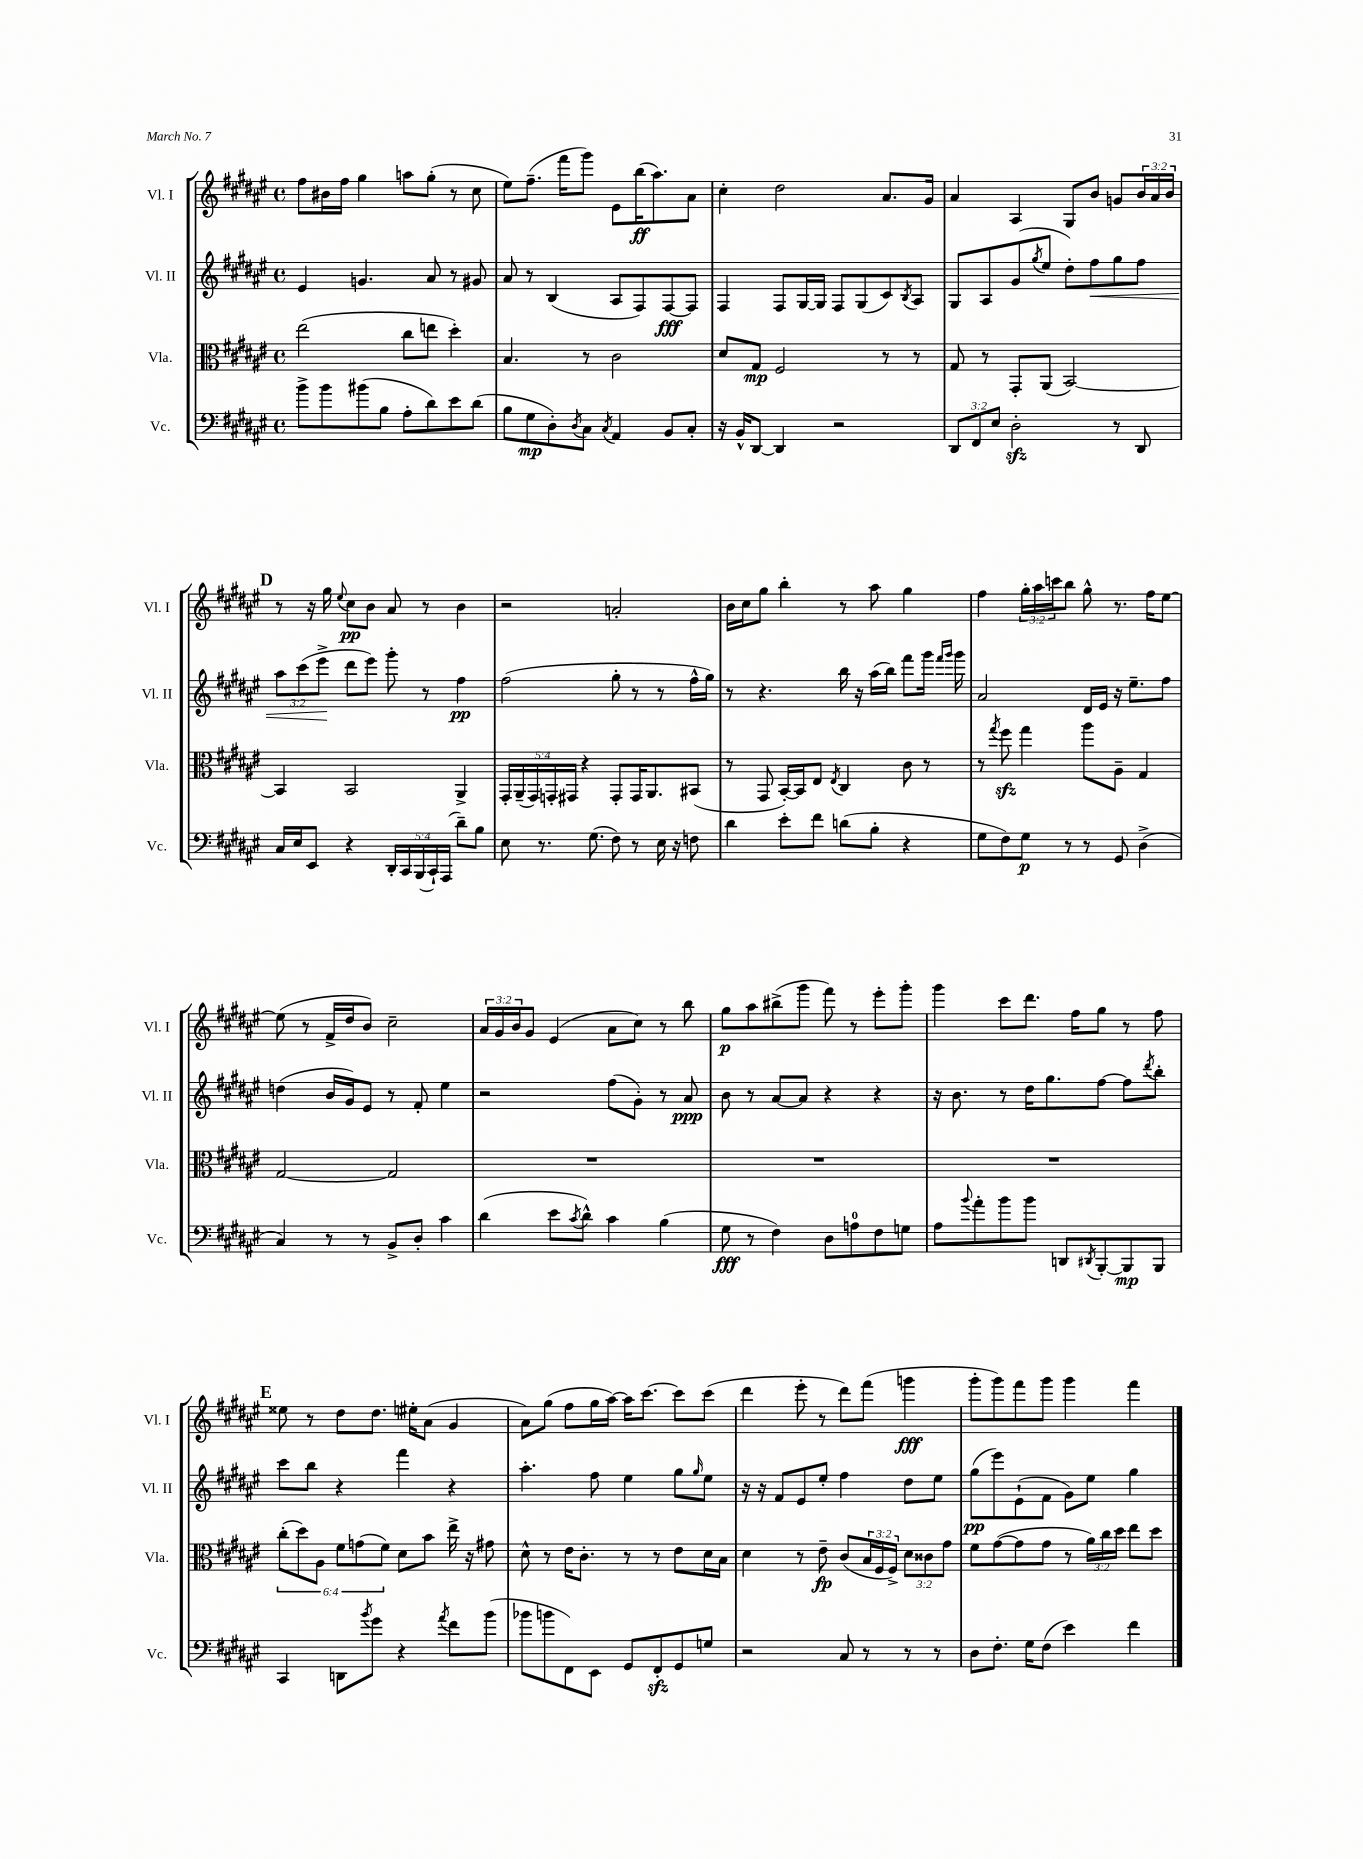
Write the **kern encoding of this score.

**kern	**dynam	**kern	**dynam	**kern	**dynam	**kern	**dynam
*part4	*part4	*part3	*part3	*part2	*part2	*part1	*part1
*staff4	*staff4	*staff3	*staff3	*staff2	*staff2	*staff1	*staff1
*I"Vc.	*	*I"Vla.	*	*I"Vl. II	*	*I"Vl. I	*
*I'Vc.	*	*I'Vla.	*	*I'Vl. II	*	*I'Vl. I	*
*clefF4	*	*clefC3	*	*clefG2	*	*clefG2	*
*k[f#c#g#d#a#e#]	*	*k[f#c#g#d#a#e#]	*	*k[f#c#g#d#a#e#]	*	*k[f#c#g#d#a#e#]	*
*M4/4	*	*M4/4	*	*M4/4	*	*M4/4	*
*met(c)	*	*met(c)	*	*met(c)	*	*met(c)	*
=76	=76	=76	=76	=76	=76	=76	=76
8b^\L	.	(2ee#\	.	4e#/	.	8ff#\L	.
8b\	.	.	.	.	.	16b#X\L	.
.	.	.	.	.	.	16ff#\JJ	.
(8b#X\	.	.	.	4.gn/	.	4gg#\	.
8B\J	.	.	.	.	.	.	.
8A#'\L	.	8cc#\L	.	.	.	8aan\L	.
8d#\)	.	8een\J	.	8a#/	.	(8gg#'\J	.
8e#\	.	4dd#'\)	.	8r	.	8r	.
(8d#\J	.	.	.	8g#X/	.	8cc#\	.
=77	=77	=77	=77	=77	=77	=77	=77
8B\L	.	4.B/	.	8a#/	.	8ee#\L)	.
8G#\	mp	.	.	8r	.	(8.ff#~\J	.
8D#'\)	.	.	.	(4B/	.	.	.
.	.	.	.	.	.	16fff#\KL	.
8qD#/	.	.	.	.	.	.	.
8C#\J	.	8r	.	.	.	8ggg#\J)	.
8qC#/	.	.	.	.	.	.	.
4AA#/	.	2c#\	.	8A#/L	.	8e#\L	.
.	.	.	.	8F#/)	.	(16bb\K	ff
.	.	.	.	.	.	8.aa#\)	.
8BB/L	.	.	.	[8F#/	fff	.	.
8C#'/J	.	.	.	8F#/J]	.	8a#\J	.
=78	=78	=78	=78	=78	=78	=78	=78
16r	.	8d#/L	.	4F#/	.	4cc#'\	.
16BB^^/KL	.	.	.	.	.	.	.
[8DD#/J	.	8G#/J	mp	.	.	.	.
4DD#/]	.	2F#/	.	8F#/L	.	2dd#\	.
.	.	.	.	[16G#/L	.	.	.
.	.	.	.	16G#/JJ]	.	.	.
2r	.	.	.	8F#/L	.	.	.
.	.	.	.	(8G#/	.	.	.
.	.	8r	.	8c#/)	.	8.a#/L	.
.	.	.	.	8qB/	.	.	.
.	.	8r	.	8A#/J	.	.	.
.	.	.	.	.	.	16g#/Jk	.
=79	=79	=79	=79	=79	=79	=79	=79
12DD#/L	.	8G#/	.	8G#/L	.	4a#/	.
12FF#/	.	.	.	.	.	.	.
.	.	8r	.	8A#/	.	.	.
12E#/J	.	.	.	.	.	.	.
2D#zz'\	.	8GG#'/L	.	(8g#/	.	4A#/	.
.	.	.	.	8qgg#/	.	.	.
.	.	(8AA#/J	.	8ee#/J	.	.	.
.	.	[2BB/)	.	8dd#'\L)	.	8G#/L	.
!	!	!	!	!	!LO:HP:b	!	!
.	.	.	.	8ff#\	<	8b/J	.
8r	.	.	.	8gg#\	.	8gn/L	.
8DD#/	.	.	.	8ff#\J	.	24b/L	.
.	.	.	.	.	.	24a#/	.
.	.	.	.	.	.	24b/JJ	.
!!LO:LB:g=z
!!LO:REH:place=s1:t=D
=80	=80	=80	=80	=80	=80	=80	=80
16C#/LL	.	4BB/]	.	12aa#\L	.	8r	.
16E#/J	.	.	.	.	.	.	.
.	.	.	.	(12ccc#\	.	.	.
8EE#/J	.	.	.	.	.	16r	.
.	.	.	.	12eee#^\J	.	.	.
.	.	.	.	.	.	16gg#\	.
.	.	.	.	.	.	8qqee#/	.
4r	.	2BB/	.	8ddd#\L	[	8cc#\L	pp
.	.	.	.	8eee#\J)	.	8b\J	.
20DD#'/LL	.	.	.	8ggg#'\	.	8a#/	.
20CC#/	.	.	.	.	.	.	.
(20BBB/	.	.	.	.	.	.	.
.	.	.	.	8r	.	8r	.
20CC#`/)	.	.	.	.	.	.	.
(20AAA#/JJ	.	.	.	.	.	.	.
8d#~\L)	.	4AA#^/	.	4ff#\	pp	4b\	.
8B\J	.	.	.	.	.	.	.
=81	=81	=81	=81	=81	=81	=81	=81
8E#\	.	20GG#'/LL	.	(2ff#\	.	2r	.
.	.	(20AA#~/	.	.	.	.	.
.	.	20GG#/)	.	.	.	.	.
8.r	.	.	.	.	.	.	.
.	.	20GGn'/	.	.	.	.	.
.	.	20GG#X/JJ	.	.	.	.	.
.	.	4r	.	.	.	.	.
(8.G#\	.	.	.	.	.	.	.
8F#\)	.	8GG#'/L	.	8gg#'\	.	2an'/	.
8r	.	16GG#/K	.	8r	.	.	.
.	.	8.AA#/	.	.	.	.	.
16E#\	.	.	.	8r	.	.	.
16r	.	.	.	.	.	.	.
8Fn\	.	(8BB#X/J	.	16ff#^^\LL	.	.	.
.	.	.	.	16gg#\JJ)	.	.	.
=82	=82	=82	=82	=82	=82	=82	=82
4d#\	.	8r	.	8r	.	16b\LL	.
.	.	.	.	.	.	16cc#\J	.
.	.	8GG#/	.	4.r	.	8gg#\J	.
8e#'\L	.	[16BB'/LL)	.	.	.	4bb'\	.
.	.	16BB/J]	.	.	.	.	.
8f#\J	.	8E#/J	.	.	.	.	.
.	.	8qE#/	.	.	.	.	.
(8dn\L	.	4C#/	.	16bb\	.	8r	.
.	.	.	.	16r	.	.	.
8B'\J	.	.	.	(16aa#\LL	.	8aa#\	.
.	.	.	.	16bb\JJ)	.	.	.
4r	.	8c#\	.	8fff#\L	.	4gg#\	.
.	.	8r	.	16ggg#\Jk	.	.	.
.	.	.	.	16qqfff#/LL	.	.	.
.	.	.	.	16qqggg#/JJ	.	.	.
.	.	.	.	16ggg#\	.	.	.
=83	=83	=83	=83	=83	=83	=83	=83
8G#\L	.	8r	.	2a#/	.	4ff#\	.
.	.	8qgg#/	.	.	.	.	.
8F#\)	.	8ff#zz\	.	.	.	.	.
8G#\J	p	4gg#\	.	.	.	24gg#'\LL	.
.	.	.	.	.	.	24aa#\	.
.	.	.	.	.	.	24cccn\J	.
8r	.	.	.	.	.	8bb\J	.
8r	.	8aa#\L	.	16d#/LL	.	8gg#^^\	.
.	.	.	.	16e#/JJ	.	.	.
8GG#/	.	8A#~\J	.	16r	.	8.r	.
.	.	.	.	8.ee#~\L	.	.	.
(4D#^\	.	4G#/	.	.	.	.	.
.	.	.	.	.	.	16ff#\KL	.
.	.	.	.	8ff#\J	.	[8ee#\J	.
!!LO:LB:g=z
=84	=84	=84	=84	=84	=84	=84	=84
4C#/)	.	[2G#/	.	(4ddn\	.	(8ee#\]	.
.	.	.	.	.	.	8r	.
8r	.	.	.	16b/LL	.	16f#^/LL	.
.	.	.	.	16g#/J)	.	16dd#/J	.
8r	.	.	.	8e#/J	.	8b/J)	.
8BB^/L	.	2G#/]	.	8r	.	2cc#~\	.
8D#'/J	.	.	.	8f#'/	.	.	.
4c#\	.	.	.	4ee#\	.	.	.
=85	=85	=85	=85	=85	=85	=85	=85
(4d#\	.	1r	.	2r	.	24a#/LL	.
.	.	.	.	.	.	24g#/	.
.	.	.	.	.	.	24b/J	.
.	.	.	.	.	.	8g#/J	.
8e#\L	.	.	.	.	.	(4e#/	.
8qc#/	.	.	.	.	.	.	.
8d#^^\J)	.	.	.	.	.	.	.
4c#\	.	.	.	(8ff#\L	.	8a#\L	.
.	.	.	.	8g#'\J)	.	8cc#\J)	.
(4B\	.	.	.	8r	.	8r	.
.	.	.	.	8a#/	ppp	8bb\	.
=86	=86	=86	=86	=86	=86	=86	=86
8G#\	fff	1r	.	8b\	.	8gg#\L	p
8r	.	.	.	8r	.	8aa#\	.
4F#\)	.	.	.	[8a#/L	.	(8bb#X^\	.
.	.	.	.	8a#/J]	.	8ggg#\J	.
8D#\L	.	.	.	4r	.	8fff#\)	.
8An\	.	.	.	.	.	8r	.
8F#\	.	.	.	4r	.	8eee#'\L	.
8Gn\J	.	.	.	.	.	8ggg#'\J	.
=87	=87	=87	=87	=87	=87	=87	=87
8A#\L	.	1r	.	16r	.	4ggg#\	.
.	.	.	.	8.b\	.	.	.
8qqb/	.	.	.	.	.	.	.
8a#'\	.	.	.	.	.	.	.
8b\	.	.	.	8r	.	8ccc#\L	.
8b\J	.	.	.	16dd#\KL	.	8.ddd#\J	.
.	.	.	.	8.gg#\	.	.	.
8DDn/L	.	.	.	.	.	.	.
.	.	.	.	.	.	16ff#\KL	.
8qDD#X/	.	.	.	.	.	.	.
[8BBB'/	.	.	.	[8ff#\J	.	8gg#\J	.
8BBB/]	mp	.	.	8ff#\L]	.	8r	.
.	.	.	.	8qddd#/	.	.	.
8BBB/J	.	.	.	8bb'\J	.	8ff#\	.
!!LO:LB:g=z
!!LO:REH:place=s1:t=E
=88	=88	=88	=88	=88	=88	=88	=88
4CC#/	.	(12cc#'\L	.	8ccc#\L	.	8ee##X\	.
.	.	12dd#\)	.	.	.	.	.
.	.	.	.	8bb\J	.	8r	.
.	.	12A#\J	.	.	.	.	.
8DDn\L	.	12f#\L	.	4r	.	8dd#\L	.
.	.	(12gn\	.	.	.	.	.
8qb/	.	.	.	.	.	.	.
8g#\J	.	.	.	.	.	8.dd#\J	.
.	.	12f#\J)	.	.	.	.	.
4r	.	8d#\L	.	4fff#\	.	.	.
.	.	.	.	.	.	16ee#X'\KL	.
.	.	8b\J	.	.	.	(8a#\J	.
8qa#/	.	.	.	.	.	.	.
8f#\L	.	16ee#^\	.	4r	.	4g#/	.
.	.	16r	.	.	.	.	.
(8b\J	.	8g#X\	.	.	.	.	.
=89	=89	=89	=89	=89	=89	=89	=89
8b-X\L	.	8d#^^\	.	4.aa#'\	.	8a#\L)	.
8bn\	.	8r	.	.	.	(8gg#\J	.
8FF#\)	.	16e#\KL	.	.	.	8ff#\L	.
.	.	8.c#'\J	.	.	.	.	.
8EE#\J	.	.	.	8ff#\	.	16gg#\L	.
.	.	.	.	.	.	[16aa#\JJ)	.
8GG#/L	.	8r	.	4ee#\	.	16aa#\KL]	.
.	.	.	.	.	.	[8.ccc#\J	.
8FF#zz'/	.	8r	.	.	.	.	.
8GG#/	.	8e#\L	.	8gg#\L	.	8ccc#\L]	.
.	.	.	.	16qqgg#/	.	.	.
8Gn/J	.	16d#\L	.	8ee#\J	.	(8ccc#\J	.
.	.	16B\JJ	.	.	.	.	.
=90	=90	=90	=90	=90	=90	=90	=90
2r	.	4d#\	.	16r	.	4ddd#\	.
.	.	.	.	16r	.	.	.
.	.	.	.	8f#/L	.	.	.
.	.	8r	.	8e#/	.	8eee#'\	.
.	.	8e#~\	fp	8ee#'/J	.	8r	.
8C#/	.	(8c#/L	.	4ff#\	.	8ddd#\L)	.
8r	.	24B/L	.	.	.	(8fff#\J	.
.	.	24F#/	.	.	.	.	.
.	.	24F#^/JJ)	.	.	.	.	.
8r	.	12d#\L	.	8dd#\L	.	4gggn\	fff
.	.	12c##X\	.	.	.	.	.
8r	.	.	.	8ee#\J	.	.	.
.	.	12g#\J	.	.	.	.	.
=91	=91	=91	=91	=91	=91	=91	=91
8D#\L	.	8f#\L	.	(8gg#\L	pp	8ggg#'\L	.
8.F#'\J	.	([8g#\	.	8eee#\)	.	8ggg#\)	.
.	.	8g#\]	.	(8e#`\	.	8fff#\	.
16G#\KL	.	.	.	.	.	.	.
(8F#\J	.	8g#\J	.	8f#\J	.	8ggg#\J	.
4e#\)	.	8r	.	8g#\L)	.	4ggg#\	.
.	.	24a#\LL)	.	8ee#\J	.	.	.
.	.	24cc#\	.	.	.	.	.
.	.	24dd#\JJ	.	.	.	.	.
4f#\	.	8ee#\L	.	4gg#\	.	4fff#\	.
.	.	8dd#\J	.	.	.	.	.
==	==	==	==	==	==	==	==
*-	*-	*-	*-	*-	*-	*-	*-
